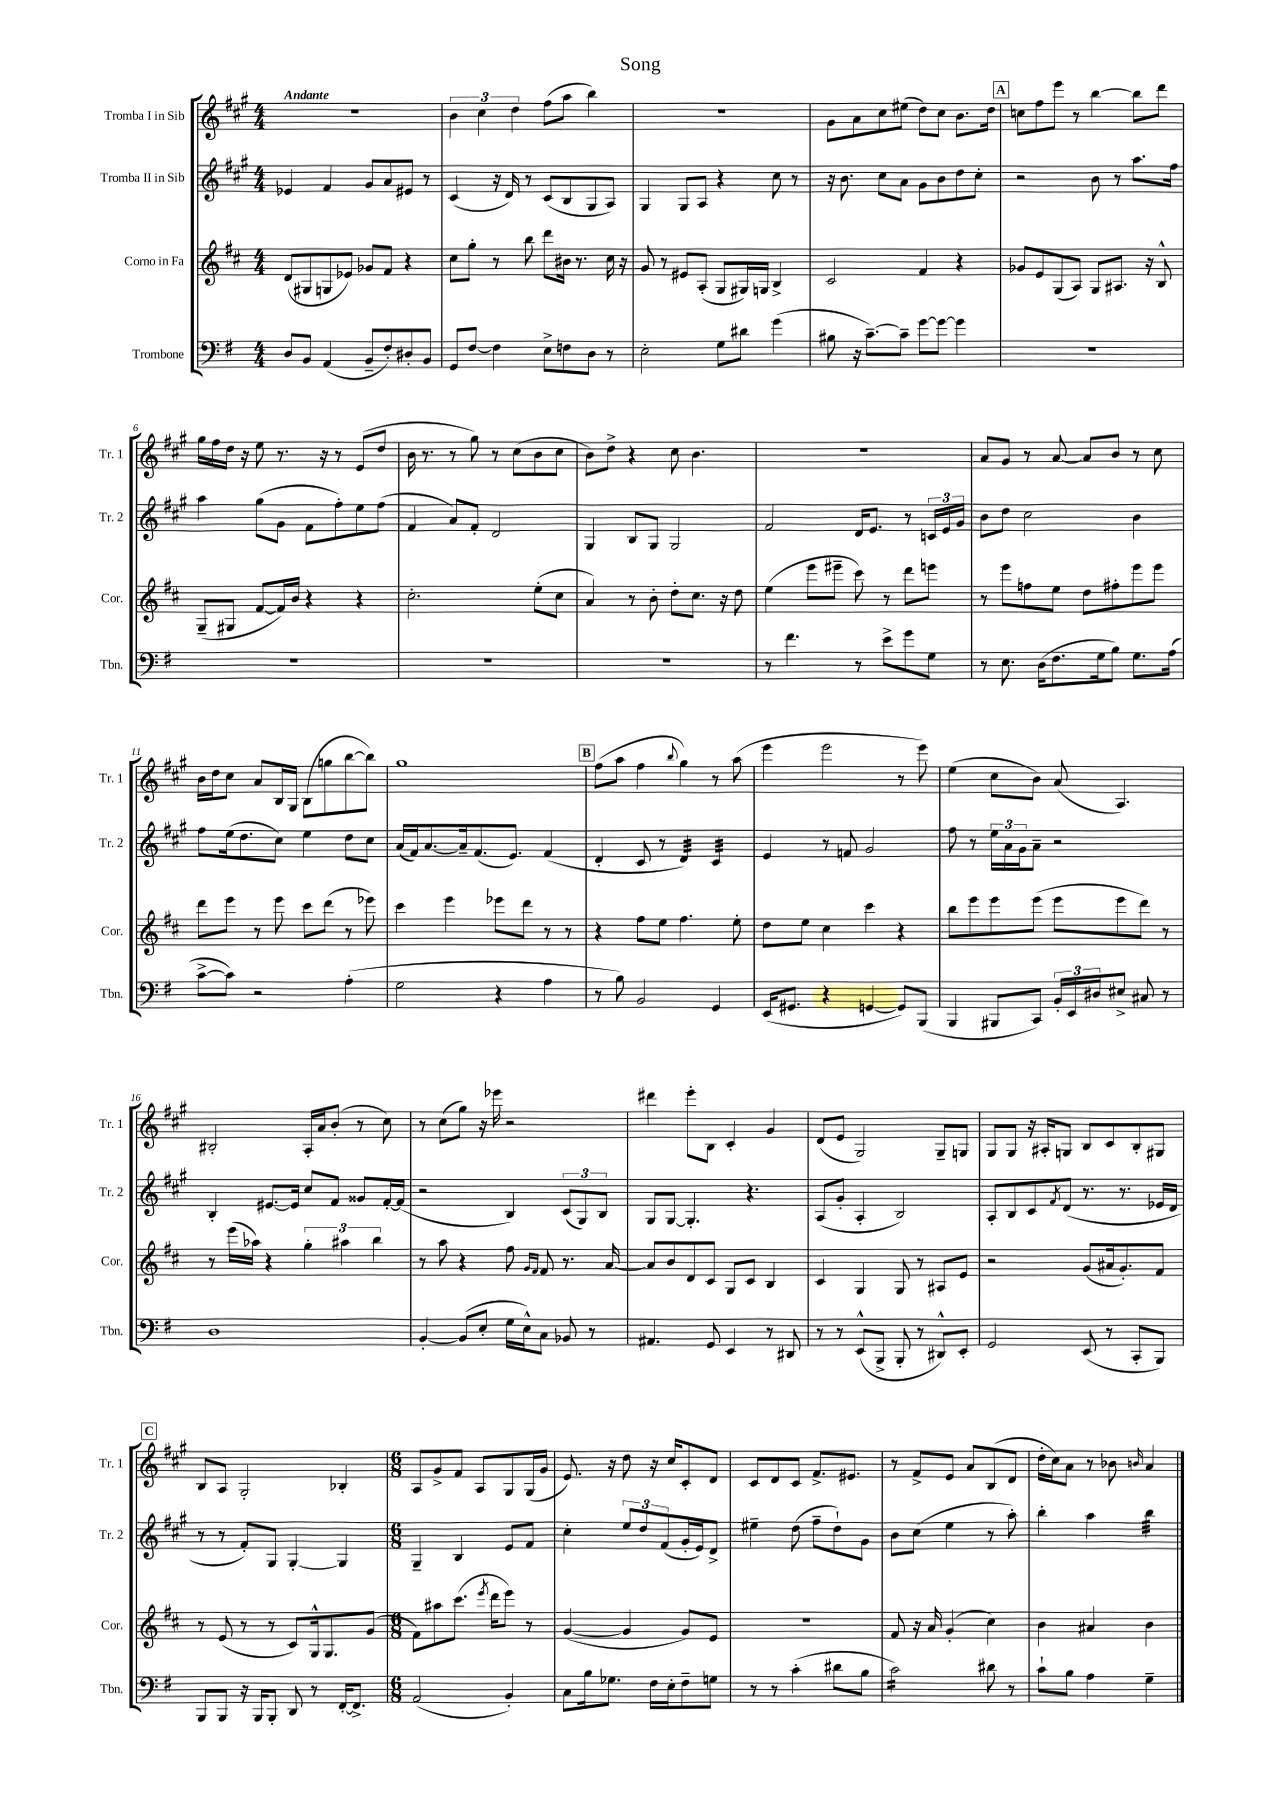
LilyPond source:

\header { title = "Song" }
<<
\new StaffGroup <<
\new Staff = "s0" \with { instrumentName = "Tromba I in Sib" shortInstrumentName = "Tr. 1" } {
    \clef treble \key a \major \numericTimeSignature \time 4/4 \tempo "Andante"
    R1 |
    \tuplet 3/2 { b'4 cis''4 d''4 } fis''8( a''8 b''4) |
    R1 |
    gis'8 a'8 cis''8 eis''8( d''8) cis''8 b'8. d''16 |
    \mark \markup { \box "A" } c''8 fis''8 e'''8 r8 b''4~ b''8 d'''8 |
    gis''16 fis''16 d''16 r16 e''8 r8. r16 r8 e'8( d''8 |
    b'16 r8. r8 gis''8) r8 cis''8( b'8 cis''8 |
    b'8) d''8-> r4 cis''8 b'4. |
    R1 |
    a'8 gis'8 r8 a'8~ a'8 b'8 r8 cis''8 |
    b'16 d''16 cis''8 a'8 b16 gis16 b8( g''8 b''8~ b''8) |
    gis''1 |
    \mark \markup { \box "B" } fis''8( a''8 fis''4 \appoggiatura { b''8 } gis''4) r8 a''8( |
    e'''4 e'''2 r8 e'''8) |
    e''4( cis''8 b'8) a'8( a4.) |
    bis2-. a16-. a'16 b'8-.( r8 cis''8) |
    r8 cis''8( gis''8) r16 ees'''16 r2 |
    dis'''4 e'''8-. b8 cis'4-. gis'4 |
    d'8( e'8 gis2) gis8-- g8 |
    gis8 gis8 r16 ais16-. g8 b8 cis'8 b8-. gis8 |
    \mark \markup { \box "C" } b8 a8 gis2-. bes4-. |
    \numericTimeSignature \time 6/8 a8 gis'8-> fis'8 a8 gis8 gis16( gis'16 |
    e'8.) r16 d''8 r16 cis''16 cis'8-. d'8 |
    cis'8 d'8 cis'8 fis'8.-> eis'8. |
    r8 fis'8-> e'8 a'8 b8( d'8 |
    d''16-. cis''16) a'8 r8 bes'8 \grace { b'16 } a'4 \bar "|." |
}
\new Staff = "s1" \with { instrumentName = "Tromba II in Sib" shortInstrumentName = "Tr. 2" } {
    \clef treble \key a \major \numericTimeSignature \time 4/4
    ees'4 fis'4 gis'8 a'8 eis'8 r8 |
    cis'4( r16 d'16) r8 cis'8( b8 gis8 a8) |
    gis4 gis8 a8 r4 cis''8 r8 |
    r16 b'8. cis''8 a'8 gis'8 b'8 d''8 cis''8-. |
    \mark \markup { \box "A" } r2 b'8 r8 a''8. fis''16 |
    a''4 gis''8( gis'8 fis'8 fis''8-.) e''8 fis''8( |
    fis'4 a'8) fis'8-. d'2 |
    gis4 b8 gis8 gis2 |
    fis'2 d'16 e'8. r8 \tuplet 3/2 { c'16 e'16 gis'16 } |
    b'8 d''8 cis''2 b'4 |
    fis''8 e''16( d''8. cis''8) e''4 d''8 cis''8 |
    a'16( fis'16) a'8.~ a'16-- fis'8.( e'8.) fis'4( |
    \mark \markup { \box "B" } d'4-. cis'8 r8 d'4:32) cis'4:32 |
    e'4 r8 f'8 gis'2 |
    fis''8 r8 \tuplet 3/2 { e''16 a'16 gis'16 } a'8-- r2 |
    b4-. eis'8.~ eis'16 cis''8 fis'8 gisis'8 fis'16~-. fis'16( |
    r2 b4) \tuplet 3/2 { cis'8( gis8) b8 } |
    gis8 gis8~ gis4.-. r4. |
    a8( gis'8-. a4-. b2) |
    a8-. b8 cis'8 \acciaccatura { fis'8 } d'8( r8. r8. ees'16 d'16 |
    \mark \markup { \box "C" } r8 r8 fis'8-.) gis8 gis4~-. gis4 |
    \numericTimeSignature \time 6/8 gis4-- b4 e'8 fis'8 |
    cis''4-. \tuplet 3/2 { e''8 d''8 fis'8( } gis'16-. e'16) d'8-> |
    eis''4-- d''8( fis''8-- d''8-!) gis'8 |
    b'8 cis''8( e''4 r8 a''8-.) |
    b''4-. a''4 b''4:32 \bar "|." |
}
\new Staff = "s2" \with { instrumentName = "Corno in Fa" shortInstrumentName = "Cor." } {
    \clef treble \key d \major \numericTimeSignature \time 4/4
    d'8( gis8 g8 ees'8) ges'8 fis'8 r4 |
    cis''8 g''8-. r8 b''8 d'''8 bis'16 r8. cis''16 r16 |
    g'8 r8 eis'8 a8-.( g8 gis16) g16 b4-> |
    cis'2 fis'4 r4 |
    \mark \markup { \box "A" } ges'8 e'8 g8( a8) g8 ais8. r16 b8-^ |
    g8--( gis8 fis'8~ fis'16) b'16 r4 r4 |
    cis''2.-. e''8-.( cis''8 |
    a'4) r8 b'8-. d''8-. cis''8. r16 d''8 |
    e''4( e'''8 eis'''8-- cis'''8) r8 d'''8 e'''8 |
    r8 e'''8 f''8 e''8 d''8 fis''8-. e'''8 e'''8 |
    d'''8 e'''8 r8 e'''8 cis'''8 d'''8( r8 ees'''8) |
    cis'''4 e'''4 ees'''8 d'''8 r8 r8 |
    \mark \markup { \box "B" } r4 fis''8 e''8 fis''4. e''8-. |
    d''8 e''8 cis''4 cis'''4 r4 |
    b''8 e'''8 e'''8 e'''8( e'''8 e'''8 d'''8) r8 |
    r8 e'''16( aes''16) r4 \tuplet 3/2 { g''4-. ais''4 b''4 } |
    r8 a''8 r4 fis''8 \grace { g'16 fis'16 } fis'8 r8. a'16~ |
    a'8 b'8 d'8 cis'8 g8 cis'8 b4 |
    cis'4 g4 g8 r8 ais8 e'8 |
    r2 g'8( ais'16 g'8.-.) fis'8 |
    \mark \markup { \box "C" } r8 e'8( r8 r8 cis'8) g16-^ g8. g'8( |
    \numericTimeSignature \time 6/8 fis'8) ais''8 cis'''8.( \acciaccatura { e'''8 } d'''16 e'''8) r8 |
    g'4~( g'4 g'8) e'8 |
    R2. |
    fis'8 r16 a'16 g'4-.( cis''4) |
    b'4 ais'4 b'4 \bar "|." |
}
\new Staff = "s3" \with { instrumentName = "Trombone" shortInstrumentName = "Tbn." } {
    \clef bass \key g \major \numericTimeSignature \time 4/4
    d8 b,8 a,4( b,8-- fis8-.) dis8-. b,8 |
    g,8 fis8~ fis4 e8-> f8 d8 r8 |
    e2-. g8 dis'8 g'4( |
    bis8 r16 c'8.~--) c'8-- g'8~ g'8~ g'4 |
    \mark \markup { \box "A" } R1 |
    R1 |
    R1 |
    R1 |
    r8 fis'4. r8 e'8-> g'8 g8 |
    r8 e8. d16( fis8. g16 b8) g8. a16( |
    c'8~-> c'8) r2 a4-.( |
    g2 r4 a4 |
    \mark \markup { \box "B" } r8 b8) b,2 g,4 |
    e,16( gis,8. r4 g,4~ g,8) b,,8( |
    b,,4 bis,,8 c,8) \tuplet 3/2 { b,16-. e,16 dis16 } eis8-> cis8 r8 |
    d1 |
    b,4~-. b,8( e8-. g16 e16-^) c8 bes,8 r8 |
    ais,4. g,8 e,4 r8 dis,8 |
    r8 r8 e,8-^( b,,8-> b,,8-. r8 dis,8-^) e,8-. |
    g,2 e,8( r8 c,8-. b,,8) |
    \mark \markup { \box "C" } b,,8 b,,8 r16 b,,16 b,,8-. d,8 r8 fis,16~-. fis,8.-> |
    \numericTimeSignature \time 6/8 a,2( b,4-.) |
    c8 b16 ges8. fis16 e16-. fis8-- g8 |
    r8 r8 c'4-.( dis'8 b8 |
    c'2:16) dis'8 r8 |
    c'8-! b8 a4 g4-- \bar "|." |
}
>>
>>
